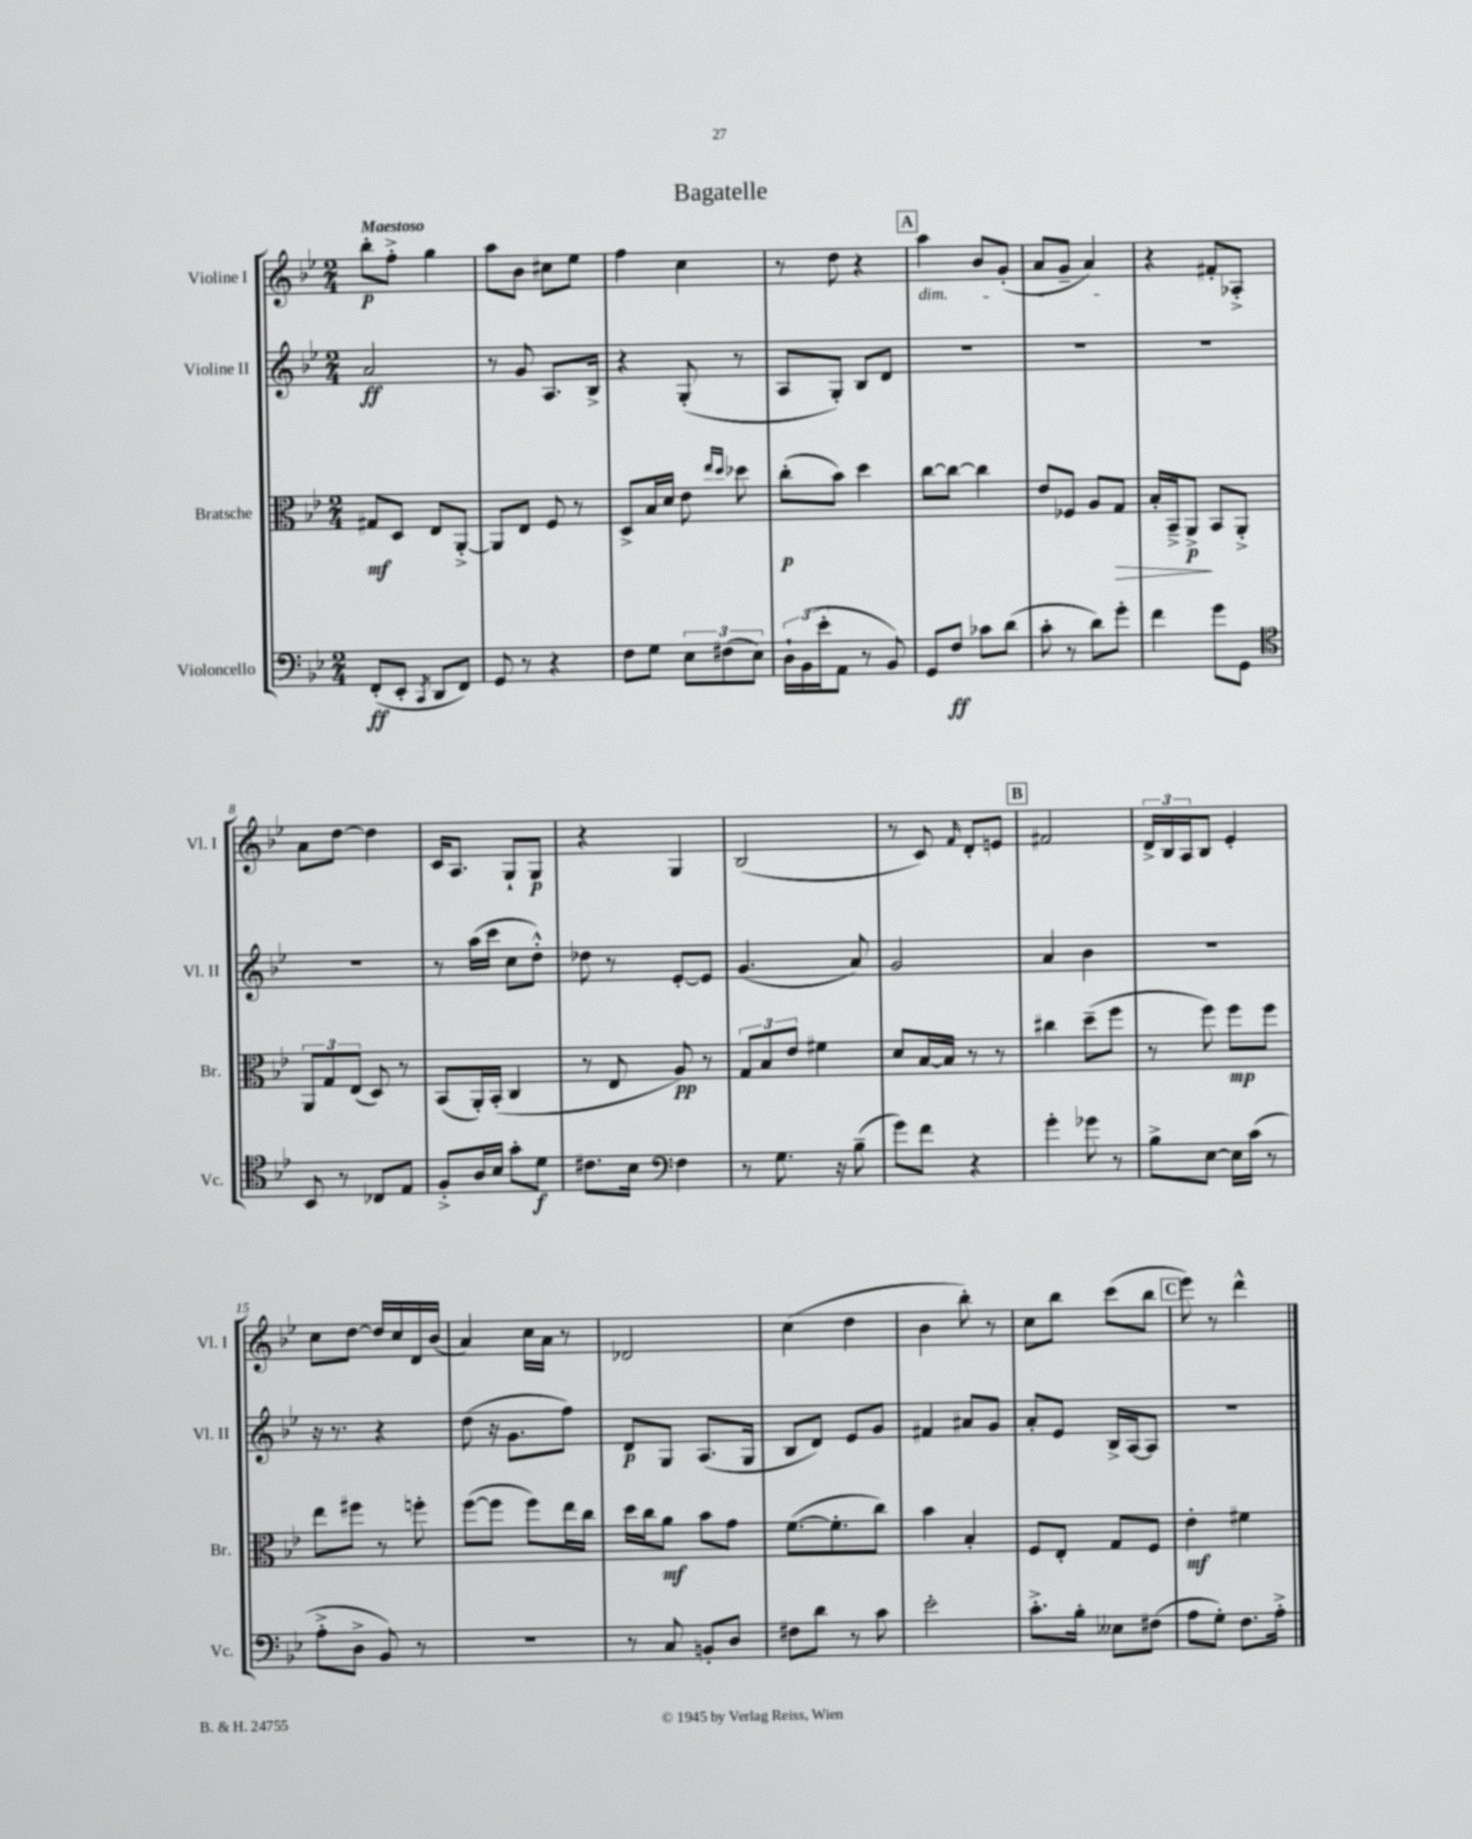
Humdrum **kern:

**kern	**dynam	**kern	**dynam	**kern	**dynam	**kern	**dynam
*part4	*part4	*part3	*part3	*part2	*part2	*part1	*part1
*staff4	*staff4	*staff3	*staff3	*staff2	*staff2	*staff1	*staff1
*I"Violoncello	*	*I"Bratsche	*	*I"Violine II	*	*I"Violine I	*
*I'Vc.	*	*I'Br.	*	*I'Vl. II	*	*I'Vl. I	*
*clefF4	*	*clefC3	*	*clefG2	*	*clefG2	*
*k[b-e-]	*	*k[b-e-]	*	*k[b-e-]	*	*k[b-e-]	*
*M2/4	*	*M2/4	*	*M2/4	*	*M2/4	*
=1	=1	=1	=1	=1	=1	=1	=1
!	!	!	!	!	!	!LO:TX:a:B:t=Maestoso	!
(8FF'/L	ff	8G#X/L	mf	2a/	ff	8bb-'\L	p
8EE-'/J	.	8D/J	.	.	.	8ff'^\J	.
8qCC/	.	.	.	.	.	.	.
8DD/L	.	8E-/L	.	.	.	4gg\	.
8FF/J)	.	[8AA'^/J	.	.	.	.	.
=2	=2	=2	=2	=2	=2	=2	=2
8GG/	.	8AA/L]	.	8r	.	8aa\L	.
8r	.	8E-/J	.	8g/	.	8b-\J	.
4r	.	8F/	.	8.A/L	.	8cc#X\L	.
.	.	8r	.	.	.	8ee-\J	.
.	.	.	.	16B-^/Jk	.	.	.
=3	=3	=3	=3	=3	=3	=3	=3
8F\L	.	8D^/L	.	4r	.	4ff\	.
8G\J	.	16B-/L	.	.	.	.	.
.	.	16d/JJ	.	.	.	.	.
12E-\L	.	8e-\	.	(8G'/	.	4cc\	.
(12F#X\	.	.	.	.	.	.	.
.	.	16qqee-/LL	.	.	.	.	.
.	.	16qqdd/JJ	.	.	.	.	.
.	.	8dd-X\	.	8r	.	.	.
12E-\J)	.	.	.	.	.	.	.
=4	=4	=4	=4	=4	=4	=4	=4
24D`\LL	.	(8cc'\L	p	8A/L	.	8r	.
(24BB-\	.	.	.	.	.	.	.
24e-'\J	.	.	.	.	.	.	.
8AA\J	.	8b-\J)	.	8G'/J)	.	8dd\	.
8r	.	4dd\	.	8B-/L	.	4r	.
8BB-/)	.	.	.	8d/J	.	.	.
!!LO:REH:place=s1:t=A
=5	=5	=5	=5	=5	=5	=5	=5
!	!	!	!	!	!	!LO:TX:b:i:t=dim.	!
8GG/L	.	[8cc\L	.	2r	.	4aa\	.
8F/J	ff	8cc\J_	.	.	.	.	.
8c-X\L	.	4cc\]	.	.	.	8b-/L	.
(8d\J	.	.	.	.	.	(8g'/J	.
=6	=6	=6	=6	=6	=6	=6	=6
8c'\	.	8e-/L	.	2r	.	8a/L	.
8r	.	8F-X/J	.	.	.	8g~/J	.
8d\L)	.	8A/L	.	.	.	4a/)	.
!	!	!	!LO:HP:b	!	!	!	!
8g'\J	.	8G/J	>	.	.	.	.
=7	=7	=7	=7	=7	=7	=7	=7
4f\	.	16B-'/LL	.	2r	.	4r	.
.	.	16BB-~^/J	.	.	.	.	.
.	.	8AA^/J	p	.	.	.	.
8g\L	.	8BB-/L	]	.	.	8f#X'/L	.
8GG\J	.	8AA'^/J	.	.	.	8A-X'^/J	.
!!LO:LB:g=z
=8	=8	=8	=8	=8	=8	=8	=8
*clefC4	*	*	*	*	*	*	*
8BB-/	.	12AA/L	.	2r	.	8a\L	.
.	.	12G/	.	.	.	.	.
8r	.	.	.	.	.	[8dd\J	.
.	.	(12E-/J	.	.	.	.	.
8C-X/L	.	8D/)	.	.	.	4dd\]	.
8E-/J	.	8r	.	.	.	.	.
=9	=9	=9	=9	=9	=9	=9	=9
8F'^/L	.	(8BB-/L	.	8r	.	16c/KL	.
.	.	.	.	.	.	8.A/J	.
16A/L	.	16AA'/L)	.	(16aa\LL	.	.	.
16B-/JJ	.	(16BB-'/JJ	.	16ccc\JJ	.	.	.
8g'\L	.	4C/	.	8cc\L	.	8G`/L	.
8d\J	f	.	.	8dd'^^\J)	.	8G/J	p
=10	=10	=10	=10	=10	=10	=10	=10
8.c#X\L	.	8r	.	8dd-X\	.	4r	.
.	.	8E-/	.	8r	.	.	.
16B-\Jk	.	.	.	.	.	.	.
*clefF4	*	*	*	*	*	*	*
4F\	.	8A/)	pp	[8e-'/L	.	4G/	.
.	.	8r	.	8e-/J]	.	.	.
=11	=11	=11	=11	=11	=11	=11	=11
8r	.	12G/L	.	(4.g/	.	(2B-/	.
.	.	12B-/	.	.	.	.	.
8.G\	.	.	.	.	.	.	.
.	.	12e-/J	.	.	.	.	.
.	.	4f#X\	.	.	.	.	.
16r	.	.	.	.	.	.	.
(8B-~\	.	.	.	8a/)	.	.	.
=12	=12	=12	=12	=12	=12	=12	=12
8g\L)	.	8d/L	.	2g/	.	8r	.
8f\J	.	[16B-/L	.	.	.	8c/)	.
.	.	16B-/JJ]	.	.	.	.	.
.	.	.	.	.	.	16qqf/	.
4r	.	8r	.	.	.	8d'/L	.
.	.	8r	.	.	.	8en/J	.
!!LO:REH:place=s1:t=B
=13	=13	=13	=13	=13	=13	=13	=13
4g'\	.	4cc#X\	.	4a/	.	2f#X/	.
8g-X\	.	(8dd~\L	.	4b-\	.	.	.
8r	.	8ff\J	.	.	.	.	.
=14	=14	=14	=14	=14	=14	=14	=14
8B-^\L	.	8r	.	2r	.	24d^/LL	.
.	.	.	.	.	.	24B-/	.
.	.	.	.	.	.	24A/J	.
[8E-\J	.	8ff\)	.	.	.	8B-/J	.
16E-\LL]	.	8ff\L	mp	.	.	4e-'/	.
(16c\JJ	.	.	.	.	.	.	.
8r	.	8ff\J	.	.	.	.	.
!!LO:LB:g=z
=15	=15	=15	=15	=15	=15	=15	=15
8A'^\L	.	8ee-\L	.	16r	.	8cc\L	.
.	.	.	.	8.r	.	.	.
8D^\J	.	8ff#X\J	.	.	.	[8dd\J	.
8BB-/)	.	8r	.	4r	.	16dd/LL]	.
.	.	.	.	.	.	16cc/	.
8r	.	8ffn'\	.	.	.	16d/	.
.	.	.	.	.	.	(16b-/JJ	.
=16	=16	=16	=16	=16	=16	=16	=16
2r	.	([8ff\L	.	(8dd\	.	4a/)	.
.	.	8ff\J]	.	16r	.	.	.
.	.	.	.	8.g\L	.	.	.
.	.	8ff\L)	.	.	.	16cc\LL	.
.	.	.	.	.	.	16a\JJ	.
.	.	16ee-\L	.	8ff\J)	.	8r	.
.	.	16cc\JJ	.	.	.	.	.
=17	=17	=17	=17	=17	=17	=17	=17
8r	.	16dd\LL	.	8d/L	p	2d-X/	.
.	.	16cc\J	.	.	.	.	.
8C/	.	8a\J	mf	8G/J	.	.	.
8BBn'/L	.	8b-\L	.	(8.A/L	.	.	.
8D/J	.	8g\J	.	.	.	.	.
.	.	.	.	16G/Jk	.	.	.
=18	=18	=18	=18	=18	=18	=18	=18
8F#X\L	.	([8.f\L	.	8B-/L	.	(4cc\	.
8d\J	.	.	.	8d/J)	.	.	.
.	.	8.f'\]	.	.	.	.	.
8r	.	.	.	8e-/L	.	4dd\	.
8c\	.	8cc\J)	.	8g/J	.	.	.
=19	=19	=19	=19	=19	=19	=19	=19
2e-'\	.	4b-\	.	4f#X/	.	4b-\	.
.	.	4B-'/	.	8a#X/L	.	8bb-'\)	.
.	.	.	.	8g/J	.	8r	.
=20	=20	=20	=20	=20	=20	=20	=20
8.c'^\L	.	8F/L	.	8a'/L	.	8cc\L	.
.	.	8E-'/J	.	8e-/J	.	8bb-\J	.
16B-'\Jk	.	.	.	.	.	.	.
8E--X\L	.	8G/L	.	16B-^/LL	.	(8ccc\L	.
.	.	.	.	[16A/J	.	.	.
(8F#X\J	.	8F/J	.	8A/J]	.	8bb-\J	.
!!LO:REH:place=s1:t=C
=21	=21	=21	=21	=21	=21	=21	=21
8A\L	.	4e-'\	mf	2r	.	8eee-\)	.
8G'\J)	.	.	.	.	.	8r	.
8.F\L	.	4f#X\	.	.	.	4ddd^^\	.
16A'^\Jk	.	.	.	.	.	.	.
==	==	==	==	==	==	==	==
*-	*-	*-	*-	*-	*-	*-	*-
